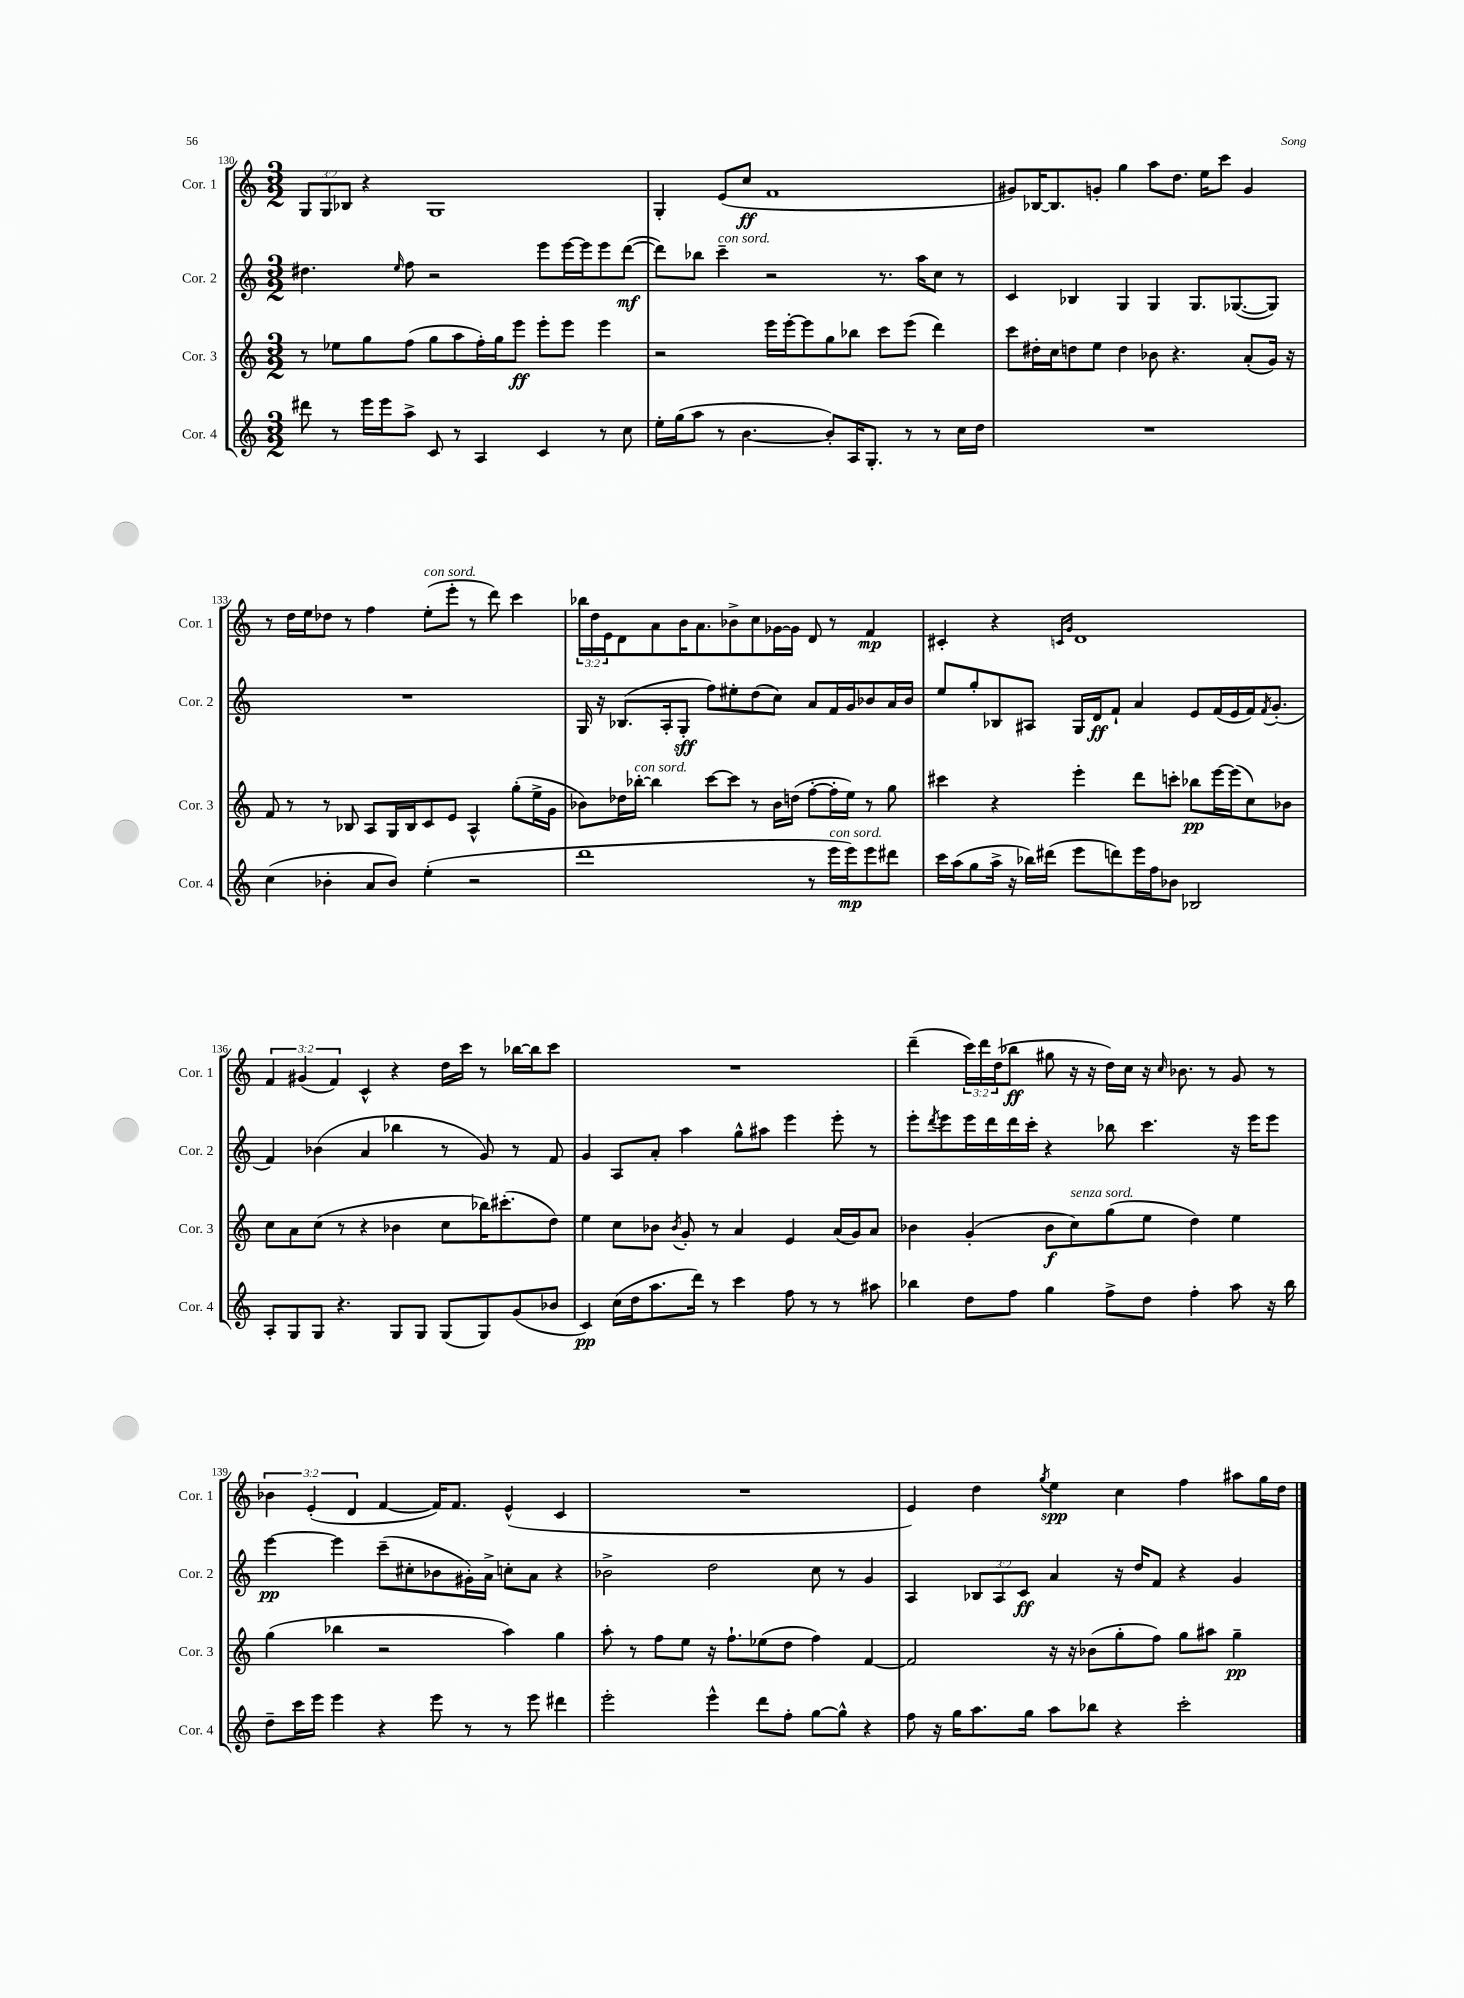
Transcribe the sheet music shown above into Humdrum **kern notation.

**kern	**kern	**kern	**kern
*staff4	*staff3	*staff2	*staff1
*clefG2	*clefG2	*clefG2	*clefG2
*k[]	*k[]	*k[]	*k[]
*M3/2	*M3/2	*M3/2	*M3/2
8ddd#	8r	4.dd#	12G
.	.	.	12G
8r	8ee-	.	.
.	.	.	12B-
16eee	8gg	.	4r
16eee	.	.	.
.	.	16qqee	.
8aa^	(8ff	8ff	.
8c	8gg	2r	1G
8r	8aa	.	.
4A	16ff')	.	.
.	16gg	.	.
.	8eee	.	.
4c	8eee'	8eee	.
.	8eee	[16eee	.
.	.	16eee]	.
8r	4eee	8eee	.
8cc	.	([8ddd	.
=	=	=	=
16ee'	2r	8ddd])	4G'
(16gg	.	.	.
8aa	.	8bb-	.
8r	.	4ccc~	(8e
[4.b	.	.	8cc
.	16eee	2r	1f
.	[16eee'	.	.
.	8eee]	.	.
8b'])	8gg	.	.
16A	8bb-	.	.
8.G'	.	.	.
.	8ccc	8.r	.
8r	(8eee	.	.
.	.	16aa	.
8r	4ddd)	8cc	.
16cc	.	8r	.
16dd	.	.	.
=	=	=	=
1.r	8ccc	4c	8g#)
.	16dd#'	.	[16B-
.	16cc	.	8.B-]
.	8dd	4B-	.
.	8ee	.	8g'
.	4dd	4G	4gg
.	8b-	4G	8aa
.	4.r	.	8.dd
.	.	8.G	.
.	.	.	16ee
.	.	.	8ccc
.	.	([8.G-	.
.	(8a'	.	4g
.	16g)	8G-])	.
.	16r	.	.
=	=	=	=
(4cc	8f	1.r	8r
.	8r	.	16dd
.	.	.	16ee
4b-'	8r	.	8dd-
.	8B-	.	8r
8a	8A	.	4ff
8b-)	16G	.	.
.	16B-	.	.
(4ee'	8c	.	(8ee'
.	8e	.	8eee'
2r	4A^^	.	8r
.	.	.	8ddd)
.	(8gg'	.	4ccc
.	16ee^	.	.
.	16g	.	.
=	=	=	=
1ddd	8b-)	16G	24bb-
.	.	.	24dd
.	.	16r	.
.	.	.	24e
.	16dd-	(8.B-	8d
.	[16bb-'	.	.
.	4bb-]	.	8a
.	.	16A'	.
.	.	8G'	16b
.	.	.	8.a
.	[8ccc	8ff)	.
.	8ccc]	8ee#'	8b-^
.	8r	(8dd	8cc
.	16b-	8cc)	[16g-
.	(16dd	.	16g-]
8r	[8ff'	8a	8d
16eee	16ff']	16f	8r
16eee)	16ee)	16g	.
8eee	8r	8b-	4f
8ddd#	8gg	16a	.
.	.	16b-	.
=	=	=	=
16ccc	4ccc#	8ee	4c#'
(16aa	.	.	.
8gg	.	8gg'	.
16aa^	4r	8B-	4r
16r	.	.	.
16bb-)	.	8A#	.
(16ddd#	.	.	.
.	.	.	16qqc
.	.	.	16qqg
8eee	4eee'	16G	1d
.	.	16d	.
8ddd)	.	8f`	.
16eee	8ddd	4a	.
16ff	.	.	.
8b-	8ccc'	.	.
2B-	8bb-	8e	.
.	[16eee	(16f	.
.	(16eee]	16e	.
.	8cc)	16f)	.
.	.	8qf	.
.	.	(8.g'	.
.	8b-	.	.
=	=	=	=
8A'	8cc	4f)	6f
8G	8a	.	.
.	.	.	(6g#
8G	(8cc	(4b-	.
.	.	.	6f)
4.r	8r	.	.
.	4r	4a	4c^^
8G	4b-	4bb-	4r
8G	.	.	.
(8G	8cc	8r	16dd
.	.	.	16ccc
8G)	16bb-)	8g)	8r
.	(8.ccc#'	.	.
(8g	.	8r	[16bb-
.	.	.	16bb-]
8b-	8dd)	8f	8ccc
=	=	=	=
4c)	4ee	4g	1.r
(16cc	8cc	8A	.
16dd	.	.	.
8.aa	8b-	8a'	.
.	8qb-	.	.
.	8g'	4aa	.
16ddd)	.	.	.
8r	8r	.	.
4ccc	4a	8gg^^	.
.	.	8aa#	.
8ff	4e	4eee	.
8r	.	.	.
8r	(16a	8eee'	.
.	16g)	.	.
8aa#	8a	8r	.
=	=	=	=
4bb-	4b-	8eee'	(4ddd~
.	.	8qddd	.
.	.	8eee	.
8dd	(4g'	16eee	24ccc)
.	.	.	24ddd
.	.	16ddd	.
.	.	.	(24dd
8ff	.	16ddd	8bb-
.	.	16ccc'	.
4gg	8b-	4r	8gg#
.	8cc)	.	16r
.	.	.	16r
8ff^	(8gg	8bb-	16dd)
.	.	.	16cc
8dd	8ee	4.ccc	16r
.	.	.	16qqcc
.	.	.	8.b-
4ff'	4dd)	.	.
.	.	.	8r
8aa	4ee	16r	8g
.	.	16eee	.
16r	.	8eee	8r
16bb-	.	.	.
=	=	=	=
8dd~	(4gg	[4eee	6b-
16ccc	.	.	.
.	.	.	(6e'
16eee	.	.	.
4eee	4bb-	4eee]	.
.	.	.	6d
4r	2r	(8ccc~	[4f
.	.	8cc#'	.
8eee	.	8b-	16f])
.	.	.	8.f
8r	.	16g#')	.
.	.	16a^	.
8r	4aa)	8cc'	(4e^^
8eee	.	8a	.
4ddd#	4gg	4r	4c
=	=	=	=
2eee'	8aa'	2b-^	1.r
.	8r	.	.
.	8ff	.	.
.	8ee	.	.
4eee^^	16r	2dd	.
.	8.ff`	.	.
8ddd	(8ee-	.	.
8ff'	8dd	.	.
[8gg	4ff)	8cc	.
8gg^^]	.	8r	.
4r	[4f	4g	.
=	=	=	=
8ff	2f]	4A	4e)
16r	.	.	.
16gg	.	.	.
8.aa	.	12B-	4dd
.	.	12A	.
.	.	12c	.
16gg	.	.	.
.	.	.	8qgg
8aa	16r	4a	4ee
.	16r	.	.
8bb-	(8b-	.	.
4r	8gg'	16r	4cc
.	.	16dd	.
.	8ff)	8f	.
2ccc'	8gg	4r	4ff
.	8aa#	.	.
.	4gg~	4g	8aa#
.	.	.	16gg
.	.	.	16dd
==	==	==	==
*-	*-	*-	*-
